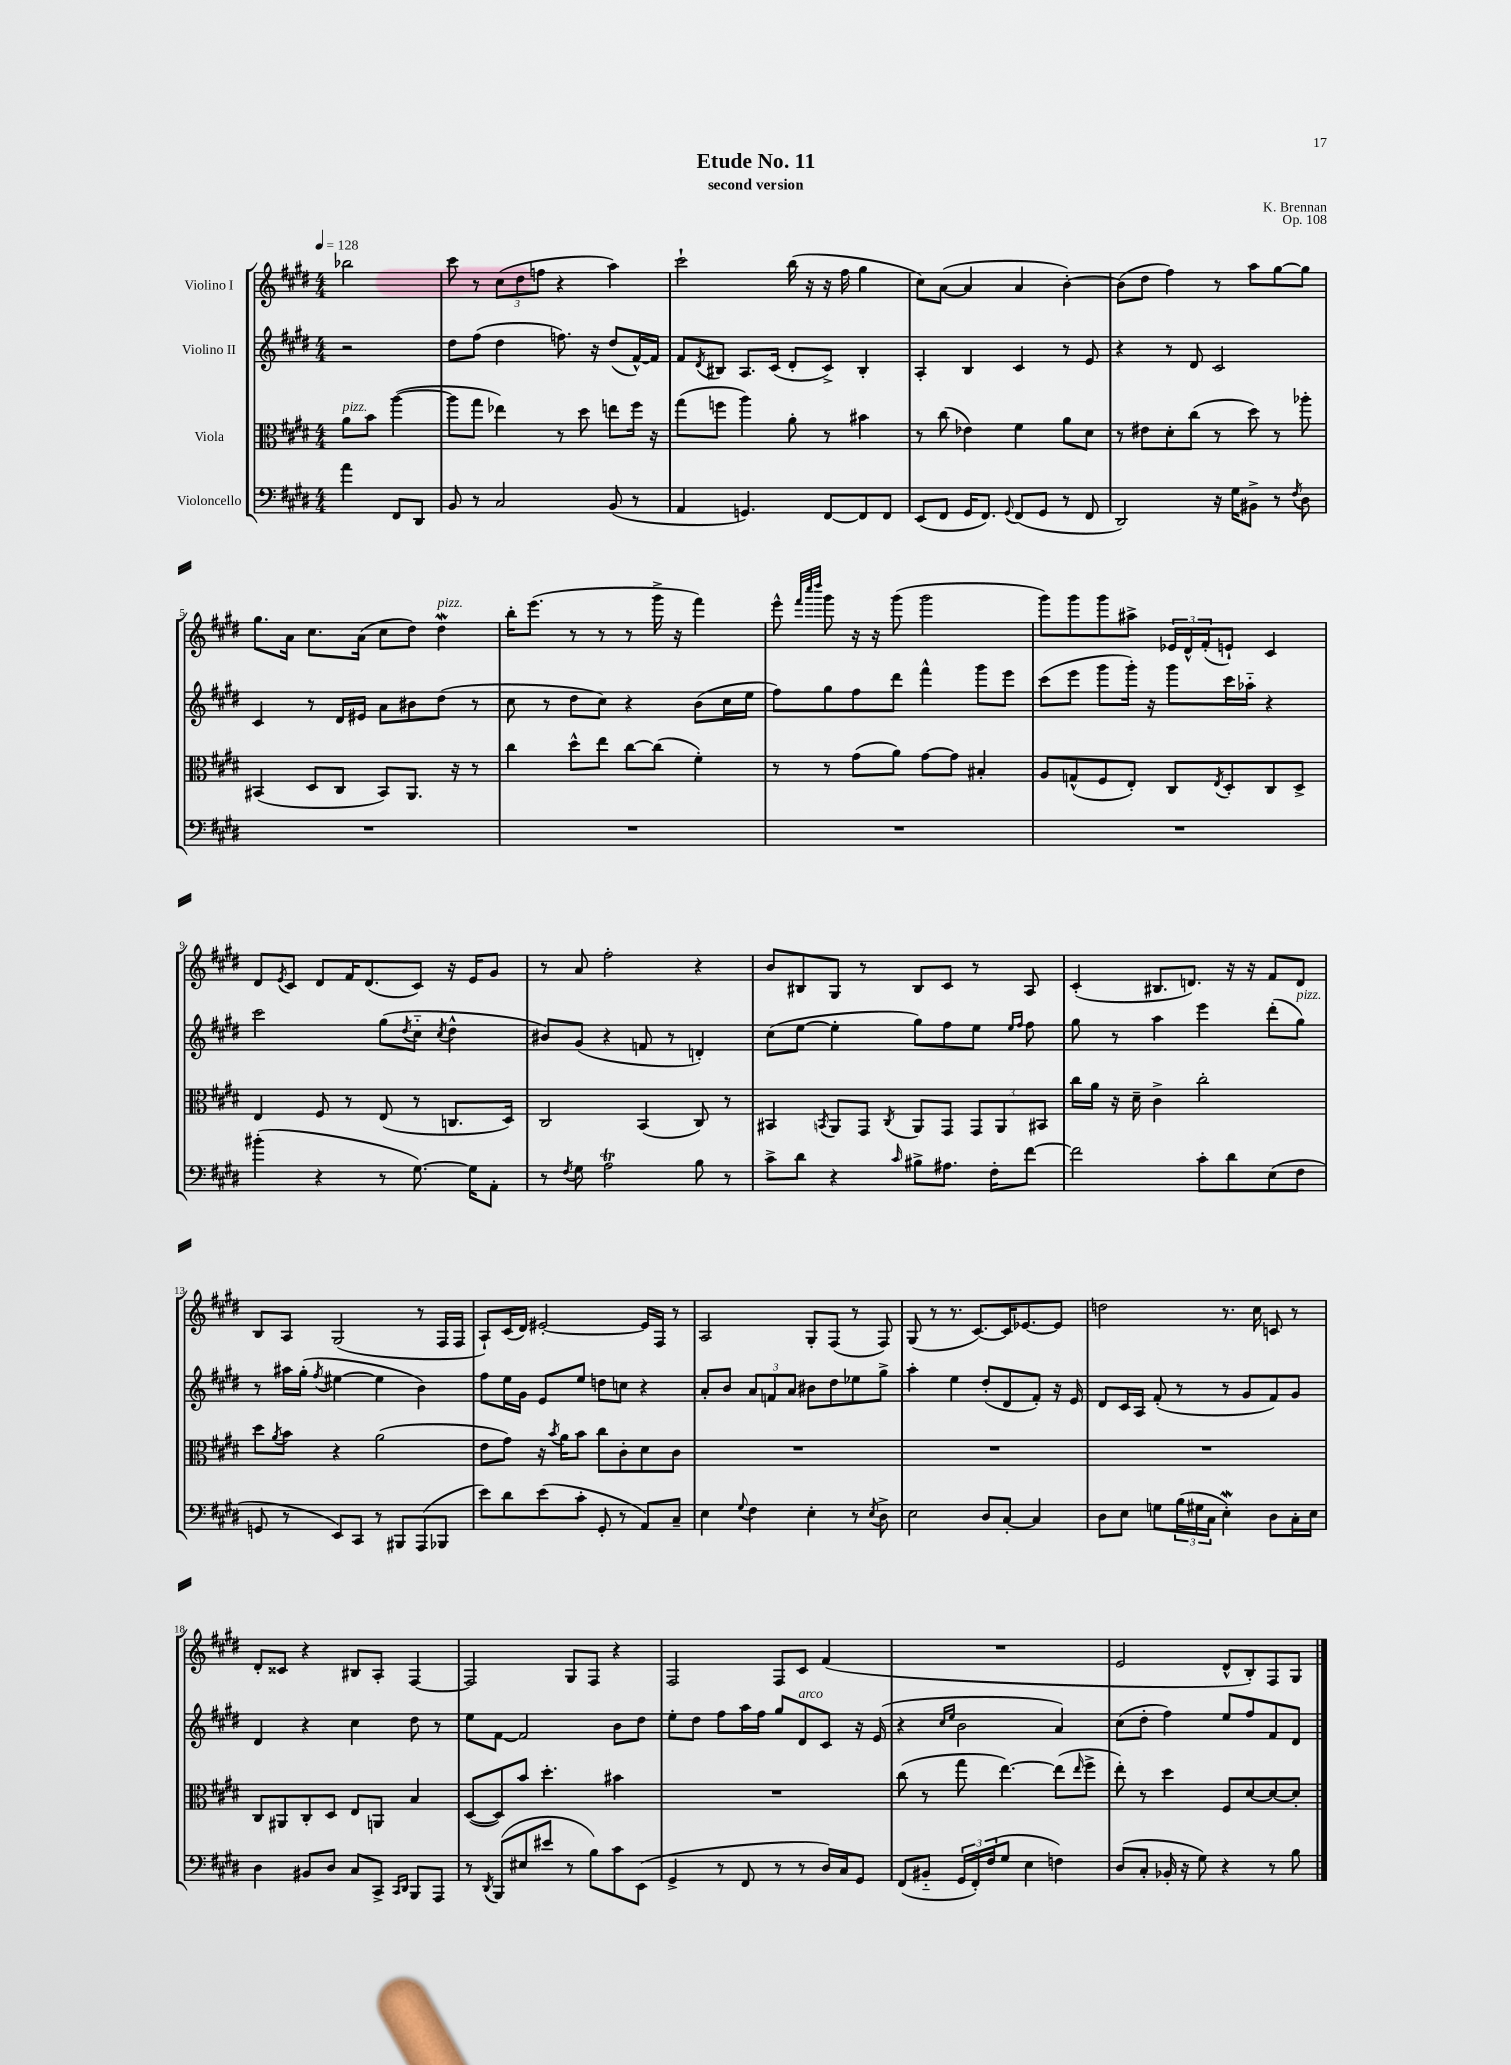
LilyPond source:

\header { title = "Etude No. 11" composer = "K. Brennan" subtitle = "second version" opus = "Op. 108" }
<<
\new StaffGroup <<
\new Staff = "s0" \with { instrumentName = "Violino I" } {
    \clef treble \key e \major \numericTimeSignature \time 4/4 \partial 2 \tempo 4 = 128
    bes''2 |
    cis'''8 r8 \tuplet 3/2 { cis''8( dis''8 f''8 } r4 a''4) |
    cis'''2-! b''16( r16 r16 fis''16 gis''4 |
    cis''8) a'8~( a'4 a'4 b'4~-.) |
    b'8( dis''8 fis''4) r8 a''8 gis''8~ gis''8 |
    gis''8. a'16 cis''8. a'16( cis''8 dis''8) dis''4\mordent^\markup { \italic "pizz." } |
    b''16-. e'''8.( r8 r8 r8 gis'''16-> r16 fis'''4) |
    e'''8-^ \grace { fis'''32 cis''''32 dis''''32 } gis'''8 r16 r16 gis'''8( gis'''2 |
    gis'''8) gis'''8 gis'''8 ais''8-> \tuplet 3/2 { ees'16 dis'16-^ fis'16-.( } e'8-!) cis'4 |
    dis'8 \acciaccatura { e'8 } cis'8 dis'8 fis'16 dis'8.( cis'8) r16 e'16 gis'8 |
    r8 a'8 fis''2-. r4 |
    b'8 bis8 gis8 r8 bis8 cis'8 r8 a8 |
    cis'4-.( bis8. d'8.) r16 r16 fis'8 d'8 |
    b8 a8 gis2( r8 fis16 fis16 |
    a8-!) cis'16( dis'16) eis'2~-. eis'16 fis16 r8 |
    a2 gis8-. fis8( r8 fis8) |
    gis8( r8 r8. cis'8.~) cis'16 ees'8.~ ees'8 |
    d''2 r8. cis''16 c'8 r8 |
    dis'8-. cisis'8 r4 bis8 a8-. fis4~ |
    fis2 gis8 fis8 r4 |
    fis2 fis8 cis'8 fis'4( |
    R1 |
    e'2 dis'8-^ b8-.) fis8 gis8 \bar "|." |
}
\new Staff = "s1" \with { instrumentName = "Violino II" } {
    \clef treble \key e \major \numericTimeSignature \time 4/4 \partial 2
    r2 |
    dis''8 fis''8( dis''4 f''8.) r16 dis''8( fis'16~-^) fis'16 |
    fis'8 \acciaccatura { dis'8 } bis8 a8. cis'16( dis'8-. cis'8->) bis4-. |
    a4-. b4 cis'4 r8 e'8 |
    r4 r8 dis'8 cis'2 |
    cis'4 r8 dis'16 eis'16 a'8 bis'8 dis''8( r8 |
    cis''8 r8 dis''8 cis''8) r4 b'8( cis''16 e''16 |
    fis''8) gis''8 fis''8 dis'''8 fis'''4-^ gis'''8 e'''8 |
    cis'''8( e'''8 gis'''8 gis'''16-.) r16 gis'''8 cis'''16 aes''16-_ r4 |
    cis'''2 gis''8( \acciaccatura { dis''8 } cis''8-_ \acciaccatura { cis''8 } dis''4-^ |
    bis'8) gis'8( r4 f'8 r8 d'4-.) |
    cis''8( e''8~ e''4-. gis''8) fis''8 e''8 \grace { e''16 fis''16 } fis''8 |
    gis''8 r8 a''4 e'''4 dis'''8-.( gis''8^\markup { \italic "pizz." }) |
    r8 ais''16 gis''16-.( \acciaccatura { fis''8 } eis''4~ eis''4 b'4) |
    fis''8 e''16 gis'16 e'8 e''8 d''8 c''8 r4 |
    a'8-. b'8 \tuplet 3/2 { a'8 f'8 a'8 } bis'8 dis''8 ees''8 gis''8-> |
    a''4-. e''4 dis''8-.( dis'8 fis'8-.) r16 e'16 |
    dis'8 cis'16 a16 fis'8-.( r8 r8 gis'8 fis'8) gis'8 |
    dis'4 r4 cis''4 dis''8 r8 |
    e''8 fis'8~ fis'2 b'8 dis''8 |
    e''8-. dis''8 fis''8 a''16 fis''16 gis''8 dis'8^\markup { \italic "arco" } cis'8 r16 e'16( |
    r4 \grace { cis''16 e''16 } b'2 a'4) |
    cis''8( dis''8-. fis''4) e''8 fis''8 fis'8 dis'8 \bar "|." |
}
\new Staff = "s2" \with { instrumentName = "Viola" } {
    \clef alto \key e \major \numericTimeSignature \time 4/4 \partial 2
    a'8^\markup { \italic "pizz." } b'8 a''4~( |
    a''8 gis''8 ees''4) r8 dis''8 e''8 fis''16 r16 |
    gis''8( f''8 a''4) a'8-. r8 bis'4 |
    r8 cis''8( ees'4) fis'4 a'8 dis'8 |
    r8 eis'8 dis'8-. cis''8( r8 dis''8) r8 aes''8-. |
    bis,4( dis8 cis8 bis,8) a,8. r16 r8 |
    cis''4 dis''8-^ e''8 cis''8~ cis''8( fis'4-.) |
    r8 r8 gis'8( a'8) gis'8~ gis'8 bis4-. |
    a8 g8-^( fis8 e8-.) cis8 \acciaccatura { e8 } dis8-. cis8 dis8-> |
    e4 fis8 r8 e8( r8 c8. dis16) |
    cis2 b,4( cis8) r8 |
    bis,4 \acciaccatura { b,8 } a,8 gis,8 \acciaccatura { cis8 } a,8 gis,8 \tuplet 3/2 { gis,8 a,8 bis,8 } |
    cis''16 a'16 r16 dis'16-- cis'4-> cis''2-. |
    dis''8 \acciaccatura { a'8 } b'8 r4 a'2( |
    e'8 gis'8) r16 \acciaccatura { b'8 } a'16 b'8 cis''8 cis'8-. dis'8 cis'8 |
    R1 |
    R1 |
    R1 |
    cis8 ais,8 cis8-. dis8 e8 a,8 b4 |
    dis8~( dis8) b'8 dis''4.-. bis'4 |
    R1 |
    cis''8( r8 gis''8 e''4.~) e''8( \grace { e''16 } fis''8-> |
    e''8-.) r8 dis''4 fis8 dis'8~ dis'8~ dis'8-. \bar "|." |
}
\new Staff = "s3" \with { instrumentName = "Violoncello" } {
    \clef bass \key e \major \numericTimeSignature \time 4/4 \partial 2
    a'4 fis,8 dis,8 |
    b,8 r8 cis2 b,8( r8 |
    a,4 g,4.) fis,8~ fis,8 fis,8 |
    e,8( fis,8 gis,16 fis,8.) \appoggiatura { gis,8 } fis,8( gis,8 r8 fis,8 |
    dis,2) r16 gis16 bis,8-> r8 \acciaccatura { fis8 } dis8 |
    R1 |
    R1 |
    R1 |
    R1 |
    bis'4-.( r4 r8 gis8.~) gis16 a,8-. |
    r8 \acciaccatura { fis8 } gis8 a2\trill b8 r8 |
    cis'8-> dis'8 r4 \grace { cis'16 } bis8-> ais8. fis16-. fis'8~ |
    fis'2 cis'8-. dis'8 e8( fis8 |
    g,8 r8 e,8) cis,8 r8 bis,,8 a,,8( bes,,8 |
    e'8) dis'8 e'8( cis'8-. gis,8-. r8 a,8) cis8-- |
    e4 \appoggiatura { gis8 } fis4 e4-. r8 \acciaccatura { e8 } dis8-> |
    e2 dis8 cis8~-. cis4 |
    dis8 e8 g8 \tuplet 3/2 { b16( gis16 cis16 } e4-.\mordent) dis8 cis16-. e16 |
    dis4 bis,8 dis8 cis8 cis,8-> \grace { cis,16 dis,16 } b,,8 a,,8 |
    r8 \acciaccatura { dis,8 } b,,8( eis8 eis'8 r8 b8) cis'8 e,8( |
    gis,4-> r8 fis,8 r8 r8 dis16) cis16 gis,8 |
    fis,8( bis,8-_ \tuplet 3/2 { gis,16 fis,16-.) fis16( } gis8 e4 f4) |
    dis8( cis8-. bes,16-. r16 gis8) r4 r8 b8 \bar "|." |
}
>>
>>
